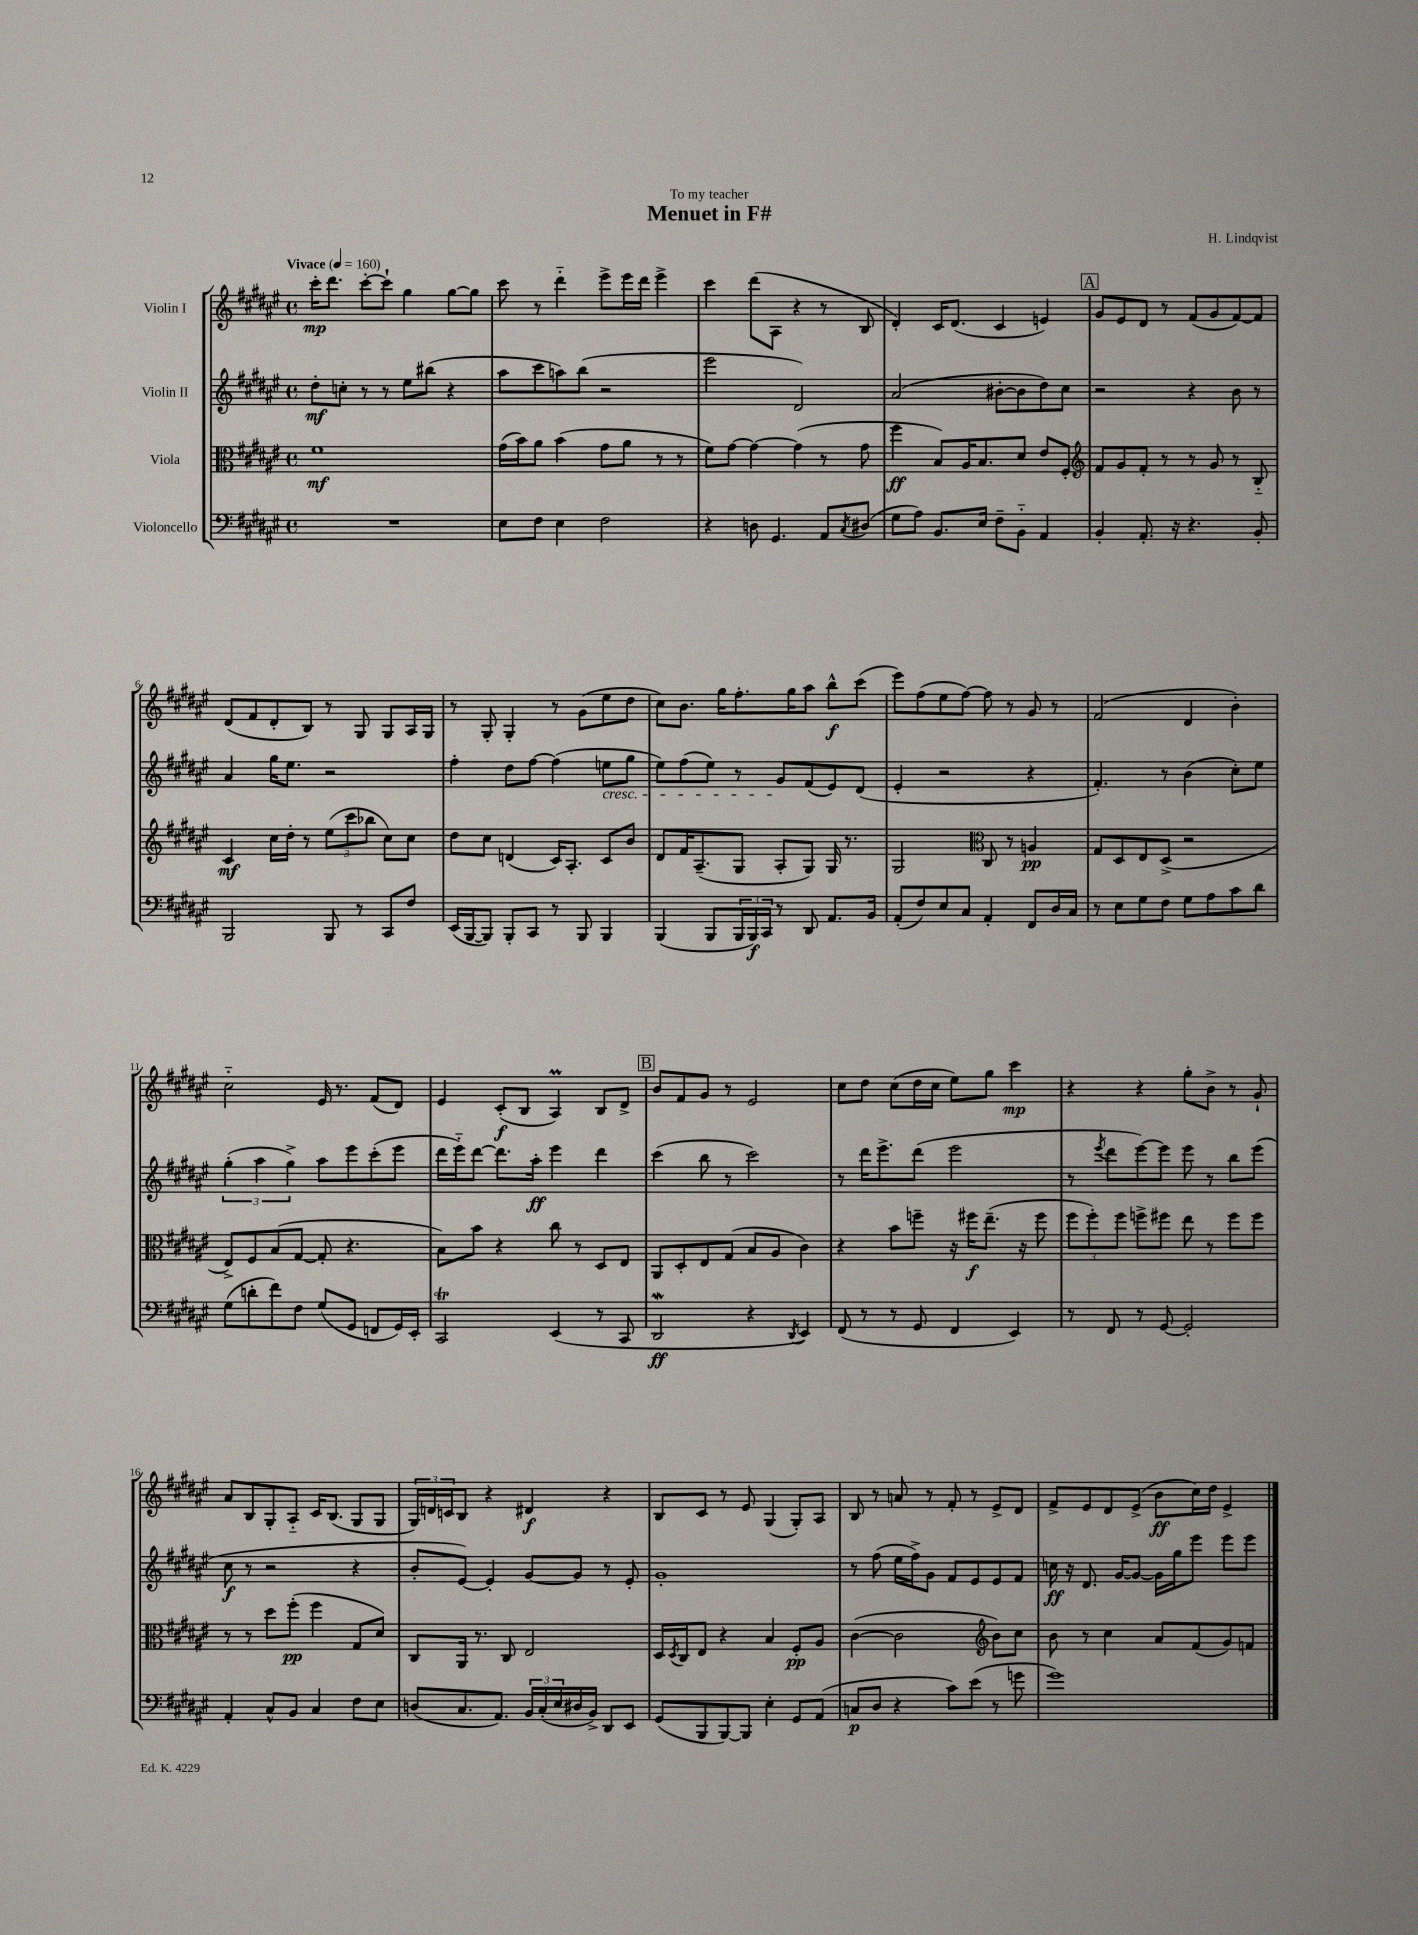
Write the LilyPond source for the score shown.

\header { title = "Menuet in F#" composer = "H. Lindqvist" dedication = "To my teacher" }
<<
\new StaffGroup <<
\new Staff = "s0" \with { instrumentName = "Violin I" } {
    \clef treble \key fis \major \defaultTimeSignature \time 4/4 \tempo "Vivace" 4 = 160
    cis'''16-.\mp dis'''8. cis'''8~-. cis'''8-! gis''4 gis''8~ gis''8 |
    cis'''8 r8 dis'''4-_ eis'''8-> eis'''16 dis'''16 eis'''4-> |
    cis'''4 dis'''8( ais8 r4 r8 b8 |
    dis'4-.) cis'16 dis'8.( cis'4 e'4) |
    \mark \markup { \box "A" } gis'8 eis'8 dis'8 r8 fis'8( gis'8 fis'8~) fis'8 |
    dis'8( fis'8 dis'8-. b8) r8 gis8 gis8 ais16 gis16 |
    r8 gis8-. gis4-. r8 gis'8( eis''8 dis''8 |
    cis''8) b'8. gis''16 fis''8.-. gis''16 ais''8 b''8-^\f cis'''8( |
    eis'''8) fis''8( eis''8 fis''8~) fis''8 r8 gis'8 r8 |
    fis'2( dis'4 b'4-.) |
    cis''2-_ eis'16 r8. fis'8( dis'8) |
    eis'4 cis'8-.\f( b8 ais4\prall) b8 dis'8-> |
    \mark \markup { \box "B" } b'8 fis'8 gis'8 r8 eis'2 |
    cis''8 dis''8 cis''8( dis''16 cis''16 eis''8) gis''8 cis'''4\mp |
    r4 r4 gis''8-. b'8-> r8 gis'8-! |
    ais'8 b8 gis8-. ais8-_ cis'16 b8.( gis8 gis8 |
    \tuplet 3/2 { gis16) d'16 c'16 } b8 r4 dis'4\f r4 |
    b8 cis'8 r8 eis'8 gis4( gis8-.) ais8 |
    b8 r8 a'8 r8 fis'8-. r8 eis'8-> dis'8 |
    fis'8-> eis'8 dis'8 eis'8->( b'8\ff cis''16) dis''16 eis'4-> \bar "|." |
}
\new Staff = "s1" \with { instrumentName = "Violin II" } {
    \clef treble \key fis \major \defaultTimeSignature \time 4/4
    dis''8-.\mf c''8-. r8 r8 eis''8 bis''8( r4 |
    ais''8 cis'''8 a''8) b''8( r2 |
    eis'''2 dis'2) |
    ais'2( bis'8~-. bis'8 dis''8) cis''8 |
    \mark \markup { \box "A" } r2 r4 b'8 r8 |
    ais'4 gis''16 eis''8. r2 |
    fis''4-. dis''8 fis''8~ fis''4( e''8\cresc gis''8 |
    eis''8) fis''8( eis''8) r8 gis'8\! fis'8( eis'8) dis'8( |
    eis'4-. r2 r4 |
    fis'4.-.) r8 b'4( cis''8-.) eis''8 |
    \tuplet 3/2 { gis''4-.( ais''4 gis''4->) } ais''8 eis'''8 cis'''8-.( eis'''8 |
    dis'''16 eis'''16-_) dis'''8~ dis'''8. ais''16-.\ff eis'''4 dis'''4 |
    \mark \markup { \box "B" } cis'''4( b''8 r8 cis'''2) |
    r8 dis'''16 eis'''8.-> dis'''8( eis'''2 |
    r8 \acciaccatura { eis'''8 } dis'''8 eis'''8~) eis'''8 eis'''8 r8 b''8 eis'''8( |
    cis''8\f r8 r2 r4 |
    b'8-. eis'8~) eis'4-. gis'8~ gis'8 r8 eis'8-. |
    gis'1-. |
    r8 fis''8( eis''16 fis''16->) gis'8 fis'8 eis'8 eis'8 fis'8 |
    c''16\ff r16 dis'8. gis'16~ gis'8~ gis'16 gis''16 eis'''8 eis'''8 eis'''8 \bar "|." |
}
\new Staff = "s2" \with { instrumentName = "Viola" } {
    \clef alto \key fis \major \defaultTimeSignature \time 4/4
    fis'1\mf |
    gis'16( b'16) ais'8 b'4( gis'8 ais'8 r8 r8 |
    fis'8) gis'8~ gis'4~ gis'4( r8 gis'8 |
    fis''4\ff b8) ais16 b8. dis'8 eis'8 fis8-. |
    \mark \markup { \box "A" } \clef treble fis'8 gis'8 fis'8-. r8 r8 gis'8 r8 b8-_ |
    cis'4\mf cis''16 dis''16-. r8 \tuplet 3/2 { eis''8( cis'''8 bes''8 } cis''8) cis''8 |
    dis''8 cis''8 d'4( cis'16) ais8.-. cis'8 b'8 |
    dis'8 fis'16 ais8.--( gis8 ais8-. gis8) gis16 r8. |
    gis2 \clef alto cis8 r8 a4\pp |
    gis8 dis8 eis8 dis8->( r2 |
    eis8->) fis8 b8( gis8~ gis8-. r4. |
    b8) b'8 r4 cis''8 r8 dis8 eis8 |
    \mark \markup { \box "B" } ais,8 dis8-. eis8 gis8( b8 ais8 cis'4) |
    r4 b'8 f''8-- r16 fis''16\f eis''8.--( r16 fis''8 |
    \tuplet 3/2 { fis''8 fis''8-.) fis''8 } f''8-> fis''8 eis''8 r8 fis''8 fis''8 |
    r8 r8 dis''8 fis''8-.\pp( fis''4 gis8 dis'8) |
    cis8 ais,16 r8. cis8 eis2 |
    dis16 \acciaccatura { dis8 } cis16 eis8 r4 b4 fis8-.\pp ais8 |
    cis'4~( cis'2 \clef treble b'8) cis''8 |
    b'8 r8 cis''4 ais'8 fis'8( gis'8) f'8 \bar "|." |
}
\new Staff = "s3" \with { instrumentName = "Violoncello" } {
    \clef bass \key fis \major \defaultTimeSignature \time 4/4
    R1 |
    eis8 fis8 eis4 fis2 |
    r4 d8 gis,4. ais,8 \acciaccatura { cis8 } dis8( |
    gis8 ais8) b,8. eis16 fis8-- b,8-_ ais,4 |
    \mark \markup { \box "A" } b,4-. ais,8.-. r16 r4. b,8-. |
    b,,2 b,,8 r8 cis,8 fis8 |
    eis,16( b,,16~ b,,8) b,,8-. cis,8 r8 b,,8 b,,4 |
    b,,4( b,,8 \tuplet 3/2 { b,,16 b,,16\f) cis,16 } r8 dis,8 ais,8. b,16 |
    ais,8-.( fis8) eis8 cis8 ais,4-. fis,8 dis16 cis16 |
    r8 eis8 gis8 fis8 gis8 ais8 cis'8 dis'8 |
    gis8( d'8-. fis'8) fis8 gis8( gis,8 f,8 gis,16) eis,16-. |
    cis,2\trill eis,4( r8 cis,8 |
    \mark \markup { \box "B" } dis,2\mordent\ff r4 \acciaccatura { dis,8 } eis,4) |
    fis,8( r8 r8 gis,8 fis,4 eis,4) |
    r8 fis,8 r8 gis,8~ gis,2-. |
    ais,4-. cis8-^ b,8 cis4 fis8 eis8 |
    d8( cis8. ais,8.) \tuplet 3/2 { b,16 cis16-.( eis16 } dis16 b,16->) dis,8 eis,8 |
    gis,8( b,,8 b,,8~) b,,8 eis4-. gis,8 ais,8( |
    c8\p dis8 r4 cis'8) eis'8( r8 g'8 |
    gis'1) \bar "|." |
}
>>
>>
